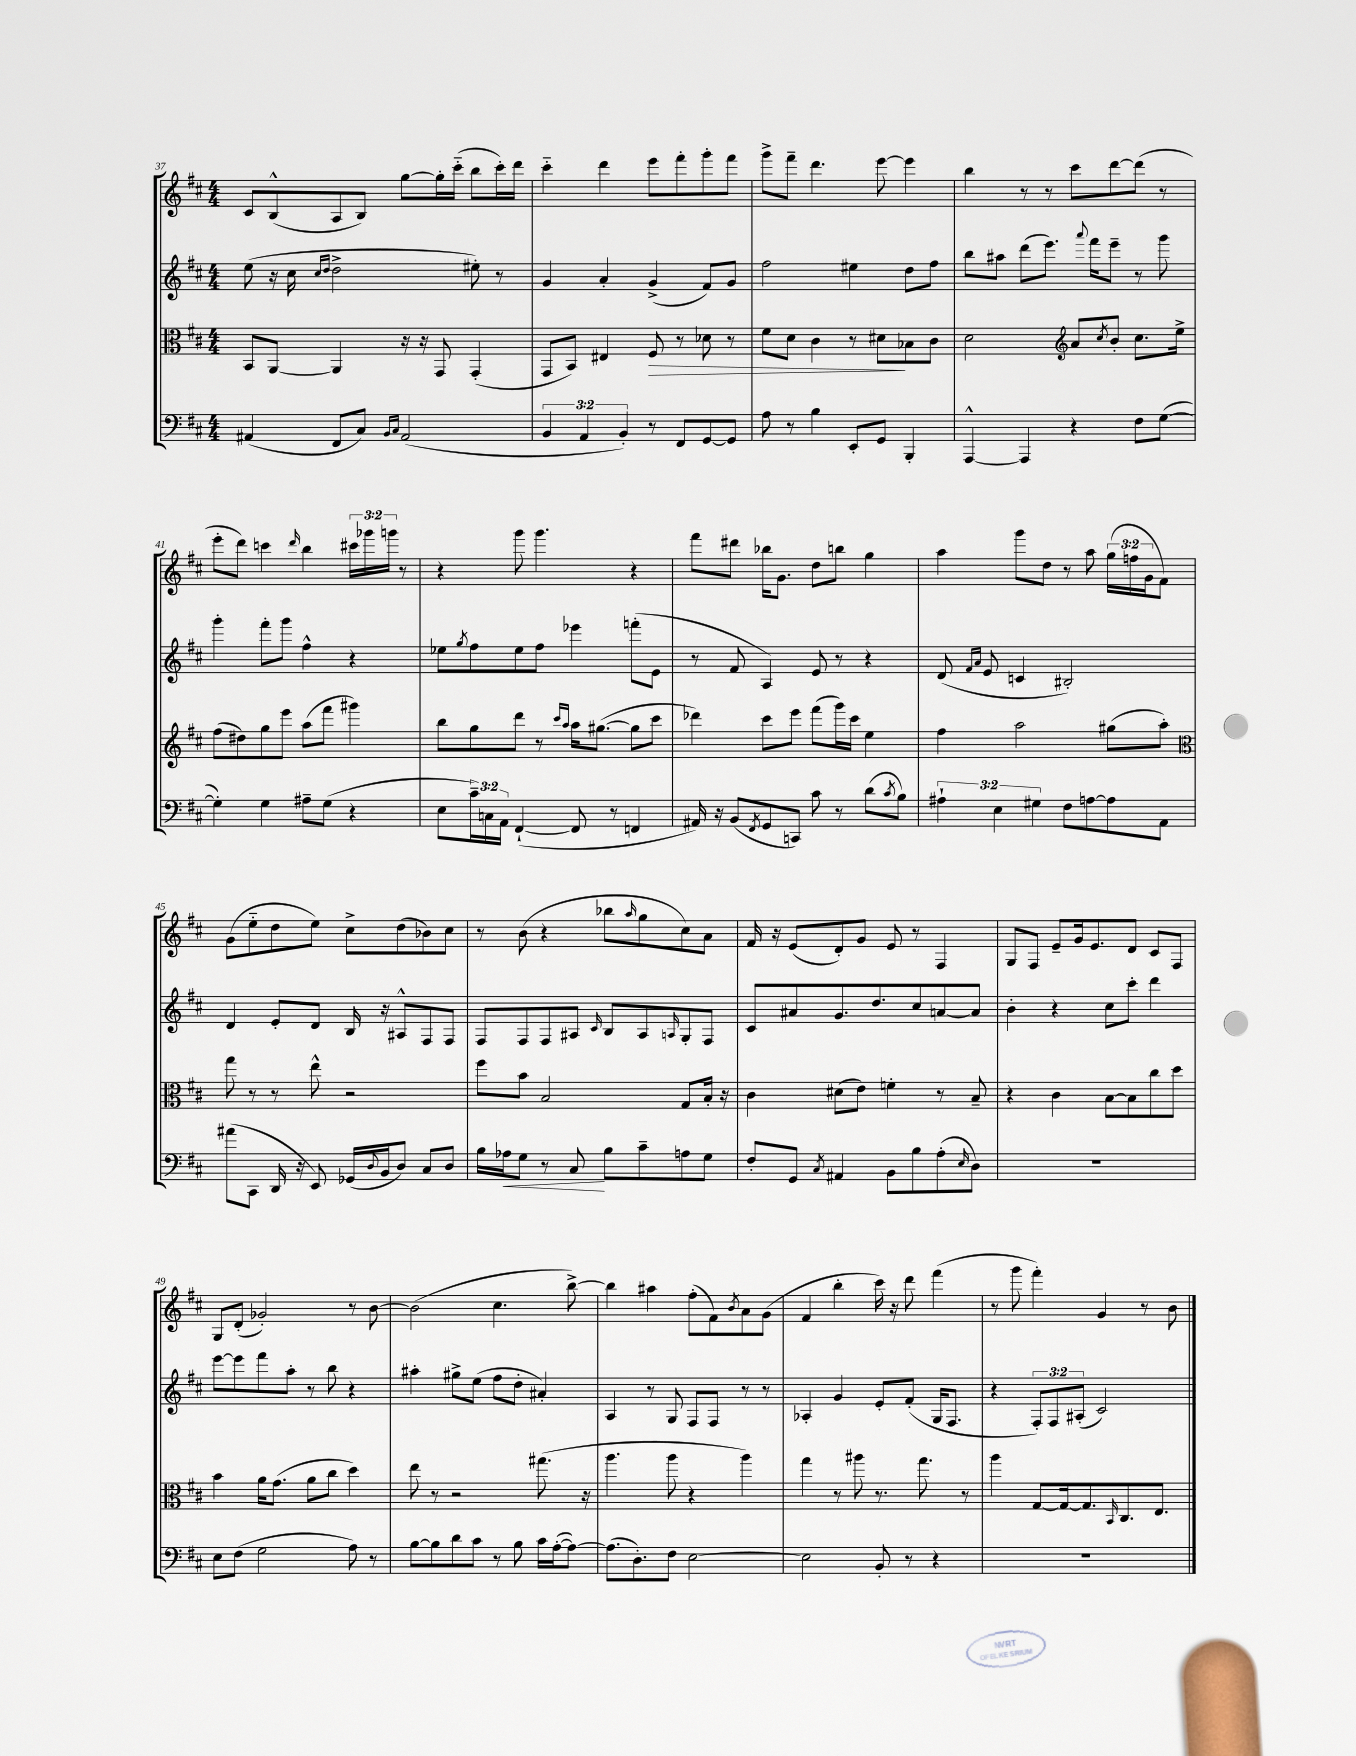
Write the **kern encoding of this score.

**kern	**dynam	**kern	**dynam	**kern	**kern
*part4	*part4	*part3	*part3	*part2	*part1
*staff4	*staff4	*staff3	*staff3	*staff2	*staff1
*clefF4	*	*clefC3	*	*clefG2	*clefG2
*k[f#c#]	*	*k[f#c#]	*	*k[f#c#]	*k[f#c#]
*M4/4	*	*M4/4	*	*M4/4	*M4/4
=37	=37	=37	=37	=37	=37
(4AA#X/	.	8BB/L	.	(8ee\	8c#/L
.	.	[8AA/J	.	16r	(8B^^/
.	.	.	.	16cc#\	.
.	.	.	.	16qqcc#/LL	.
.	.	.	.	16qqdd/JJ	.
8FF#/L	.	4AA/]	.	2dd^\	8A/
8C#/J)	.	.	.	.	8B/J)
16qqBB/LL	.	.	.	.	.
16qqC#/JJ	.	.	.	.	.
(2AA#/	.	16r	.	.	[8gg\L
.	.	16r	.	.	.
.	.	8GG/	.	.	16gg'\L]
.	.	.	.	.	(16ccc#\JJ
.	.	(4GG'/	.	8ee#X'\)	8bb\L
.	.	.	.	8r	16ccc#'\L)
.	.	.	.	.	16ddd\JJ
=38	=38	=38	=38	=38	=38
6BB/	.	8GG/L	.	4g/	4ccc#\
.	.	8BB/J)	.	.	.
6AA/	.	.	.	.	.
.	.	4E#X/	.	4a'/	4ddd\
6BB'/)	.	.	.	.	.
!	!	!	!LO:HP:b	!	!
8r	.	8F#/	>	(4g^/	8eee\L
8FF#/L	.	8r	.	.	8fff#'\
[8GG/	.	8d-X\	.	8f#/L)	8ggg'\
8GG/J]	.	8r	.	8g/J	8fff#\J
=39	=39	=39	=39	=39	=39
8A\	.	8f#\L	.	2ff#\	8ggg^\L
8r	.	8d\J	.	.	8fff#~\J
4B\	.	4c#\	.	.	4.ddd\
8EE'/L	.	8r	.	4ee#X\	.
8GG/J	.	8d#X\L	.	.	[8eee\
4BBB'/	.	8B-X\	]	8dd\L	4eee\]
.	.	8c#\J	.	8ff#\J	.
=40	=40	=40	=40	=40	=40
[4AAA^^/	.	2d\	.	8bb\L	4bb\
.	.	.	.	8aa#X\J	.
4AAA/]	.	.	.	(8ddd\L	8r
.	.	.	.	8.eee\J)	8r
*	*	*clefG2	*	*	*
4r	.	8a/L	.	.	8ccc#\L
.	.	.	.	8qqaaa/	.
.	.	.	.	16fff#\KL	.
.	.	8qcc#/	.	.	.
.	.	8b'/J	.	8eee~\J	[8ddd\
8F#\L	.	8.cc#\L	.	8r	(8ddd\J]
([8G\J	.	.	.	8ggg\	8r
.	.	16ee^\Jk	.	.	.
!!LO:LB:g=z
=41	=41	=41	=41	=41	=41
4G'\])	.	(8ff#\L	.	4ggg'\	8eee'\L
.	.	8dd#X\)	.	.	8ddd\J)
4G\	.	8gg\	.	8fff#'\L	4cccn\
.	.	8eee\J	.	8ggg\J	.
.	.	.	.	.	16qqddd/
8A#X~\L	.	(8aa\L	.	4ff#^^\	4bb\
(8G\J	.	8fff#\J	.	.	.
4r	.	4ggg#X\)	.	4r	24ccc#X\LL
.	.	.	.	.	24ggg-X\
.	.	.	.	.	24gggn\JJ
.	.	.	.	.	8r
=42	=42	=42	=42	=42	=42
8E\L	.	8bb\L	.	8ee-X\L	4r
.	.	.	.	8qgg/	.
24c#~\L)	.	8gg\	.	8ff#\	.
24Cn\	.	.	.	.	.
24AA\JJ	.	.	.	.	.
([4FF#`/	.	8ddd\J	.	8ee-\	8ggg\
.	.	8r	.	8ff#\J	4.ggg\
.	.	16qqccc#/LL	.	.	.
.	.	16qqaa/JJ	.	.	.
8FF#/]	.	16aa\KL	.	4eee-X\	.
.	.	([8.gg#X\J	.	.	.
8r	.	.	.	.	.
4FFn/	.	8gg#\L]	.	(8fffn'\L	4r
.	.	8ccc#\J	.	8e\J	.
=43	=43	=43	=43	=43	=43
16AA#X/)	.	4ddd-X\)	.	8r	8fff#\L
16r	.	.	.	.	.
(8BB/L	.	.	.	8f#/	8ddd#X\J
8qFF#/	.	.	.	.	.
8GG/	.	8ccc#\L	.	4A/)	16bb-X\KL
.	.	.	.	.	8.g\J
8CCn/J)	.	8eee\J	.	.	.
8c#\	.	(8fff#\L	.	8e/	8dd\L
8r	.	16ggg\L)	.	8r	8bbn\J
.	.	16ccc#\JJ	.	.	.
(8d\L	.	4ee\	.	4r	4gg\
8qc#/	.	.	.	.	.
8B\J)	.	.	.	.	.
=44	=44	=44	=44	=44	=44
6A#X`\	.	4ff#\	.	(8d/	4aa\
.	.	.	.	16qqf#/LL	.
.	.	.	.	16qqa/JJ	.
.	.	.	.	8e/	.
6E\	.	.	.	.	.
.	.	2aa\	.	4cn/	8ggg\L
6G#X\	.	.	.	.	.
.	.	.	.	.	8dd\J
8F#\L	.	.	.	2B#X'/)	8r
[8An\	.	.	.	.	8aa\
8A\]	.	(8gg#X\L	.	.	(24gg\LL
.	.	.	.	.	24ffn\
.	.	.	.	.	24g\J
8AA\J	.	8aa'\J)	.	.	8f#\J)
!!LO:LB:g=z
=45	=45	=45	=45	=45	=45
*	*	*clefC3	*	*	*
(8a#X\L	.	8gg\	.	4d/	(8g\L
8CC#\J	.	8r	.	.	8ee\
16DD/	.	8r	.	8e'/L	8dd\
16r	.	.	.	.	.
8EE/)	.	8ee^^\	.	8d/J	8ee\J)
(16GG-X/LL	.	2r	.	16B/	8cc#^\L
8qqD/	.	.	.	.	.
16BB/J	.	.	.	16r	.
8D/J)	.	.	.	8A#X^^/L	(8dd\
8C#/L	.	.	.	8F#/	8b-X\)
8D/J	.	.	.	8F#/J	8cc#\J
=46	=46	=46	=46	=46	=46
16B\LL	.	8ff#\L	.	8F#/L	8r
!	!LO:HP:b	!	!	!	!
16A-X\J	<	.	.	.	.
8G\J	.	8b\J	.	8F#/	(8b\
8r	.	2B/	.	8F#/	4r
8C#/	.	.	.	8A#X/J	.
.	.	.	.	16qqc#/	.
8B\L	[	.	.	8B/L	8bb-X\L
.	.	.	.	.	16qqaa/
8c#~\	.	.	.	8A#/	8gg\
.	.	.	.	16qqAn/	.
8An\	.	8G/L	.	8G'/	8cc#\)
8G\J	.	16B'/Jk	.	8F#/J	8a\J
.	.	16r	.	.	.
=47	=47	=47	=47	=47	=47
8F#'/L	.	4c#\	.	8c#/L	16f#/
.	.	.	.	.	16r
8GG/J	.	.	.	8a#X/	(8e/L
8qC#/	.	.	.	.	.
4AA#X/	.	(8d#X\L	.	8.g/	8d'/)
.	.	8e\J)	.	.	8g/J
.	.	.	.	8.dd/	.
8BB\L	.	4fn'\	.	.	8e/
8B\	.	.	.	8cc#/	8r
(8A'\	.	8r	.	[8an/	4F#/
16qqE/	.	.	.	.	.
8D\J)	.	8B~/	.	8a/J]	.
=48	=48	=48	=48	=48	=48
1r	.	4r	.	4b'\	8G/L
.	.	.	.	.	8F#/J
.	.	4c#\	.	4r	8e~/L
.	.	.	.	.	16g/k
.	.	.	.	.	8.e/
.	.	[8B\L	.	8cc#\L	.
.	.	8B\]	.	8ccc#'\J	8d/J
.	.	8cc#\	.	4ddd\	8c#/L
.	.	8dd\J	.	.	8F#/J
!!LO:LB:g=z
=49	=49	=49	=49	=49	=49
8E\L	.	4b\	.	[8eee\L	8G/L
(8F#\J	.	.	.	8eee\]	(8d'/J
2G\	.	16a\KL	.	8fff#\	2g-X'/)
.	.	(8.g\J	.	.	.
.	.	.	.	8aa'\J	.
.	.	8a\L	.	8r	.
.	.	8cc#\J	.	8bb\	.
8A\)	.	4dd\)	.	4r	8r
8r	.	.	.	.	[8b\
=50	=50	=50	=50	=50	=50
[8B\L	.	8ee\	.	4aa#X'\	(2b\]
8B\]	.	8r	.	.	.
8d\	.	2r	.	8gg#X^\L	.
8c#\J	.	.	.	(8ee\J	.
8r	.	.	.	8ff#\L	4.cc#\
8B\	.	.	.	8dd'\J	.
16c#\LL	.	(8.gg#X\	.	4a#X'/)	.
([16A'\J	.	.	.	.	.
8A\J_)	.	.	.	.	[8bb^\)
.	.	16r	.	.	.
=51	=51	=51	=51	=51	=51
(8.A\L]	.	4.aa\	.	4A/	4bb\]
8.D'\)	.	.	.	.	.
.	.	.	.	8r	4aa#X\
8F#\J	.	8aa\	.	8G/	.
[2E\	.	4r	.	8F#/L	(8ff#'\L
.	.	.	.	8F#/J	8f#\)
.	.	.	.	.	8qb/
.	.	4aa\)	.	8r	8a\
.	.	.	.	8r	(8g\J
=52	=52	=52	=52	=52	=52
2E\]	.	4gg\	.	4A-X'/	4f#/
.	.	8r	.	4g/	4bb'\
.	.	8aa#X\	.	.	.
8BB'/	.	8.r	.	8e'/L	16ccc#\)
.	.	.	.	.	16r
8r	.	.	.	(8f#'/J	8ddd\
.	.	8.gg\	.	.	.
4r	.	.	.	16G/KL	(4fff#\
.	.	.	.	8.F#/J	.
.	.	8r	.	.	.
=53	=53	=53	=53	=53	=53
1r	.	4aa\	.	4r	8r
.	.	.	.	.	8ggg\
.	.	[8G/L	.	12F#'/L)	4fff#'\)
.	.	.	.	12F#/	.
.	.	16G/k_	.	.	.
.	.	.	.	(12A#X'/J	.
.	.	8.G/]	.	.	.
.	.	.	.	2c#/)	4g/
.	.	16qqBB/	.	.	.
.	.	8.C#/	.	.	.
.	.	.	.	.	8r
.	.	8.E/J	.	.	.
.	.	.	.	.	8b\
==	==	==	==	==	==
*-	*-	*-	*-	*-	*-
